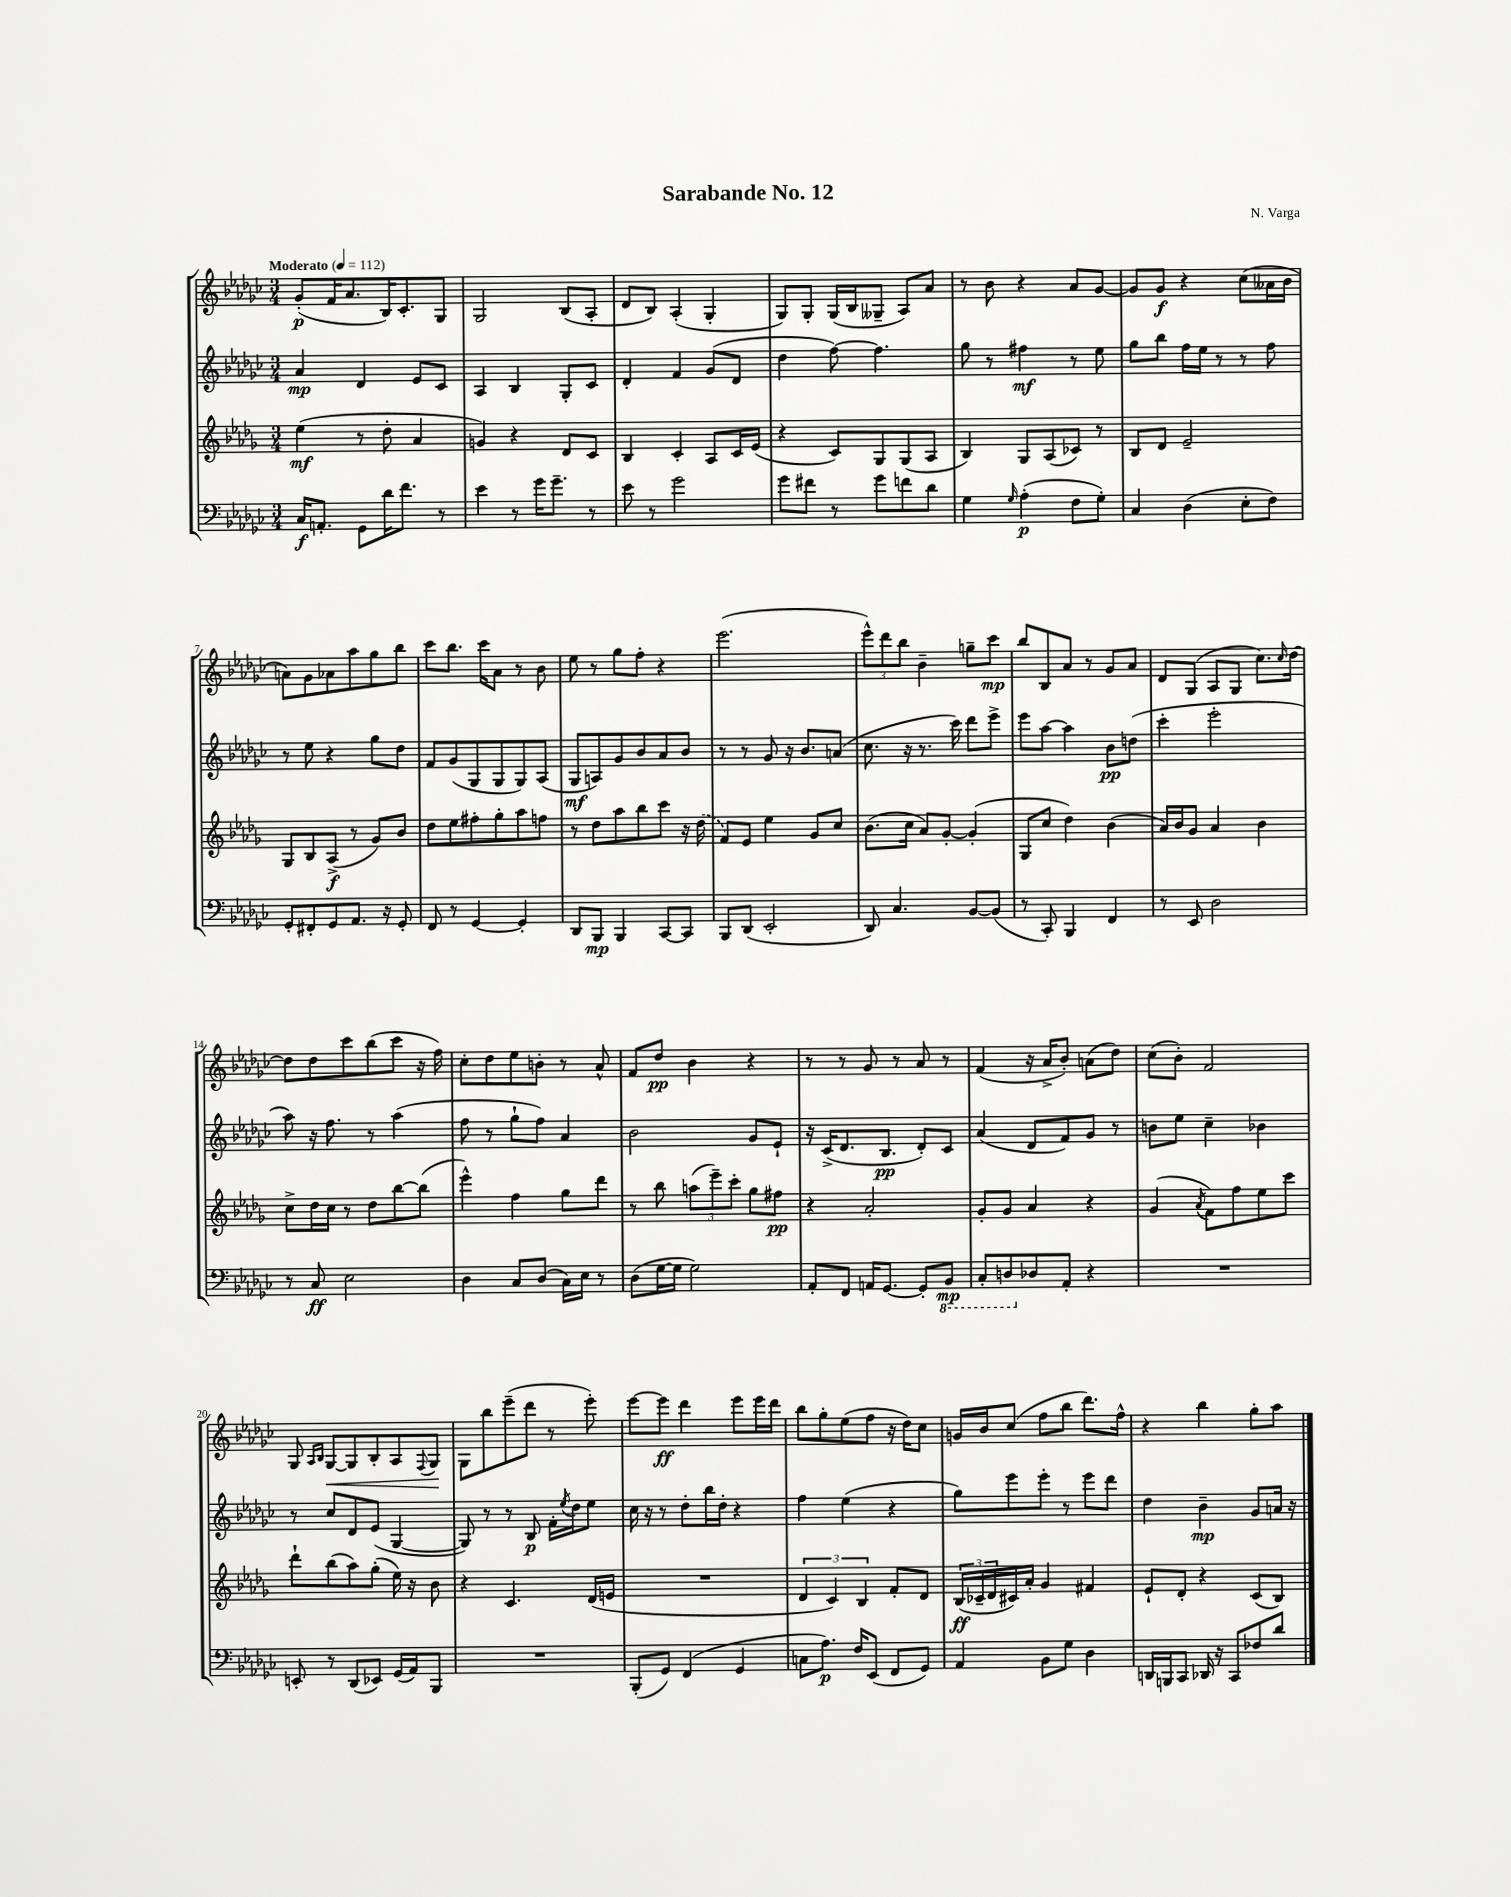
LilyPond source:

\header { title = "Sarabande No. 12" composer = "N. Varga" }
<<
\new StaffGroup <<
\new Staff = "s0" {
    \clef treble \key ges \major \numericTimeSignature \time 3/4 \tempo "Moderato" 4 = 112
    ges'8-.\p( f'16 aes'8. bes16) ces'8.-. ges8 |
    ges2 bes8( aes8-. |
    des'8 bes8) aes4-.( ges4-. |
    ges8) ges8-. ges16( bes16 geses8-- aes8) aes'8 |
    r8 bes'8 r4 aes'8 ges'8~ |
    ges'8 ges'8\f r4 ces''8( aeses'16 bes'16 |
    a'8) ges'8 aes'8 aes''8 ges''8 bes''8 |
    ces'''8 bes''8. ces'''16 aes'8 r8 bes'8 |
    ees''8 r8 ges''8 f''8-. r4 |
    ees'''2.( |
    \tuplet 3/2 { ees'''8-^) des'''8 bes''8 } bes'4-- g''8-- ces'''8\mp |
    bes''8 bes8 aes'8 r8 ges'8 aes'8 |
    des'8 ges8( aes8 ges8 ces''8.) \grace { ces''16 } des''16~ |
    des''8 des''8 ces'''8 bes''8( ces'''8 r16 f''16) |
    ces''8-. des''8 ees''8 b'8-. r8 aes'8-^ |
    f'8 des''8\pp bes'4 r4 |
    r8 r8 ges'8 r8 aes'8 r8 |
    f'4( r16 aes'16-> bes'8-.) a'8( des''8) |
    ces''8( bes'8-.) f'2 |
    ges8 \grace { aes16 bes16 } ges8~\< ges8 bes8-. aes8 \appoggiatura { f8 } ges8\! |
    ges8 bes''8 ees'''8--( des'''8 r8 ees'''8-.) |
    ees'''8~ ees'''8\ff des'''4 ees'''8 ees'''16 des'''16 |
    bes''8 ges''8-. ees''8( f''8 r16 des''16) ces''8 |
    g'16 bes'16 ces''8( f''8 bes''8 des'''8.) f''16-^ |
    r4 bes''4 ges''8-. aes''8 \bar "|." |
}
\new Staff = "s1" {
    \clef treble \key ges \major \numericTimeSignature \time 3/4
    aes'4\mp des'4 ees'8 ces'8 |
    aes4 bes4 ges8-. ces'8 |
    des'4-. f'4 ges'8( des'8 |
    des''4 f''8~) f''4. |
    ges''8 r8 fis''4\mf r8 ees''8 |
    ges''8 bes''8 f''16 ees''16 r8 r8 f''8 |
    r8 ees''8 r4 ges''8 des''8 |
    f'8 ges'8( ges8 ges8 ges8) aes8( |
    ges8\mf a8) ges'8 bes'8 aes'8 bes'8 |
    r8 r8 ges'8 r16 bes'8. a'8( |
    ces''8. r16 r8. ces'''16) des'''8 ees'''8-> |
    ees'''8 aes''8~ aes''4 bes'8\pp d''8( |
    ces'''4-. ees'''2-. |
    aes''8) r16 f''8. r8 aes''4( |
    f''8 r8 ges''8-! f''8) aes'4 |
    bes'2 ges'8 ees'8-! |
    r16 ces'16->( des'8. bes8.\pp des'8-.) ces'8 |
    aes'4( des'8 f'8) ges'8 r8 |
    b'8 ees''8 ces''4-- bes'4 |
    r8 ces''8 des'8 ees'8( ges4~ |
    ges8) r8 r8 bes8\p f'16-. \acciaccatura { ees''8 } des''16 ees''8 |
    ces''16 r16 r8 des''8-. bes''16 des''16-. r4 |
    f''4 ees''4( r4 |
    ges''8) ees'''8 ees'''8-. r8 ees'''8 des'''8 |
    des''4 bes'4--\mp ges'8 a'16 r16 \bar "|." |
}
\new Staff = "s2" {
    \clef treble \key des \major \numericTimeSignature \time 3/4
    ees''4\mf( r8 des''8-. aes'4 |
    g'4) r4 des'8 c'8 |
    bes4 c'4-. aes8 c'16 ees'16( |
    r4 c'8) ges8 ges8( aes8 |
    bes4) ges8 aes8( ces'8) r8 |
    bes8 des'8 ees'2-- |
    ges8 bes8 aes8->\f( r8 ges'8) bes'8 |
    des''8 ees''8 fis''8-. ges''8-. aes''8 f''8 |
    r8 des''8 aes''8 bes''8 c'''8 r16 \once \slurDashed des''16( |
    f'8) ees'8 ees''4 ges'8 c''8 |
    bes'8.( c''16 aes'8) ges'8~-. ges'4-.( |
    ges8 c''8 des''4) bes'4( |
    aes'16) bes'16 ges'8 aes'4 bes'4 |
    c''8-> des''16 c''16 r8 des''8 bes''8~ bes''8( |
    ees'''4-^) f''4 ges''8 des'''8 |
    r8 bes''8 \tuplet 3/2 { a''8( ees'''8--) c'''8-. } ges''8 fis''8\pp |
    r4 aes'2-. |
    ges'8-. ges'8 aes'4 r4 |
    ges'4( \acciaccatura { aes'8 } f'8) f''8 ees''8 c'''8 |
    des'''8-! bes''8( aes''8) ges''8-.( ees''16) r16 bes'8 |
    r4 c'4. des'16( e'16 |
    R2. |
    \tuplet 3/2 { des'4 c'4) bes4 } f'8-. des'8 |
    \tuplet 3/2 { bes16\ff( ces'16-- des'16 } cis'16) aes'16-. ges'4 fis'4 |
    ees'8-! des'8-. r4 c'8( bes8) \bar "|." |
}
\new Staff = "s3" {
    \clef bass \key ges \major \numericTimeSignature \time 3/4
    ces16\f a,8.-. ges,8 des'16 f'8. r8 |
    ees'4 r8 ges'16 ges'8.-- r8 |
    ees'8 r8 ges'2 |
    ges'8 fis'8 r8 ges'8 f'8 des'8 |
    ges4 \grace { ges16 } aes4-.\p( f8 ges8-.) |
    ces4 des4( ees8-. f8) |
    ges,8-. fis,8-. ges,8 aes,8. r16 ges,8-. |
    f,8 r8 ges,4~ ges,4-. |
    des,8 bes,,8\mp bes,,4 ces,8~ ces,8 |
    bes,,8 des,8( ees,2-. |
    des,8) ces4. bes,8~ bes,8( |
    r8 ces,8-.) bes,,4 f,4 |
    r8 ees,8 des2 |
    r8 ces8\ff ees2 |
    des4 ces8 des8( ces16) ees16 r8 |
    des8( ges16~ ges16 ges2) |
    aes,8-. f,8 a,16 ges,8.~ ges,8-. \ottava #-1 bes,,8\mp |
    ces,8-. d,8 \ottava #0 des!8 aes,8-. r4 |
    R2. |
    e,8-. r8 des,8( ees,8) ges,16( aes,16) bes,,8 |
    R2. |
    bes,,8-.( ges,8) f,4( ges,4 |
    c8 aes8.\p) f16 ees,8( f,8 ges,8) |
    aes,4 bes,8 ges8 des4 |
    d,16 b,,16 ces,8 des,16 r16 ces,8 fes8 des'8 \bar "|." |
}
>>
>>
